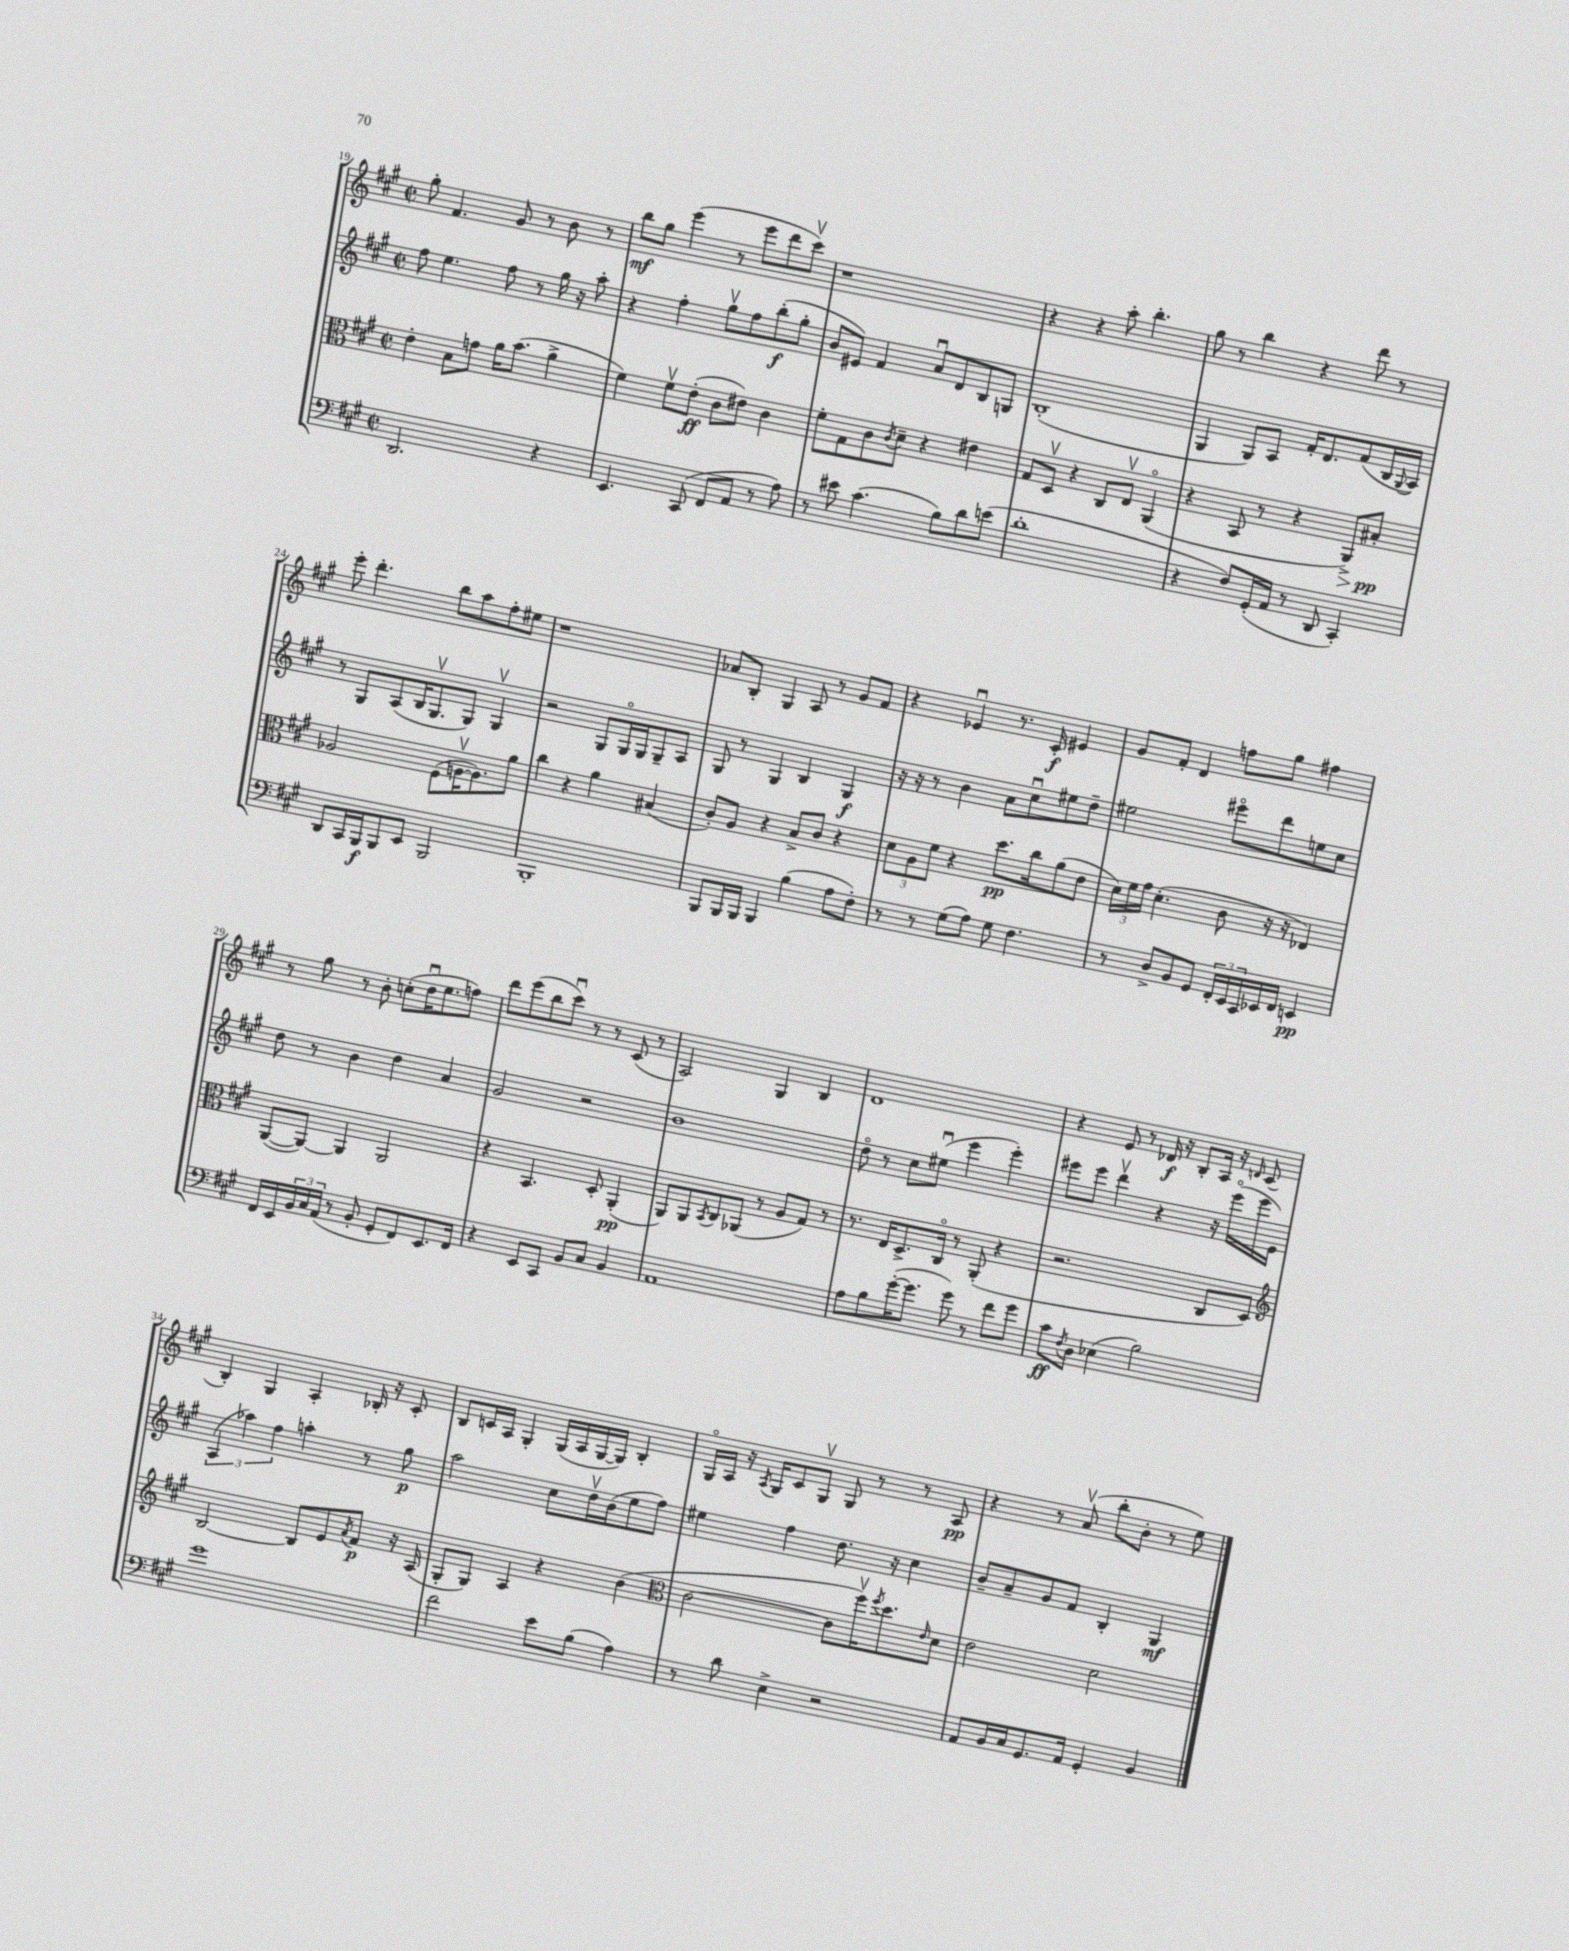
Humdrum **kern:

**kern	**dynam	**kern	**dynam	**kern	**dynam	**kern	**dynam
*part4	*part4	*part3	*part3	*part2	*part2	*part1	*part1
*staff4	*staff4	*staff3	*staff3	*staff2	*staff2	*staff1	*staff1
*clefF4	*	*clefC3	*	*clefG2	*	*clefG2	*
*k[f#c#g#]	*	*k[f#c#g#]	*	*k[f#c#g#]	*	*k[f#c#g#]	*
*M2/2	*	*M2/2	*	*M2/2	*	*M2/2	*
*met(c|)	*	*met(c|)	*	*met(c|)	*	*met(c|)	*
=19	=19	=19	=19	=19	=19	=19	=19
2.DD/	.	4e'\	.	8ff#\	.	8gg#'\	.
.	.	.	.	4.ee\	.	4.f#/	.
.	.	8B\L	.	.	.	.	.
.	.	8gn\J	.	.	.	.	.
.	.	16a\KL	.	8ff#\	.	8g#/	.
.	.	(8.b\J	.	.	.	.	.
.	.	.	.	8r	.	8r	.
4r	.	4a^\	.	16gg#\	.	8b\	.
.	.	.	.	16r	.	.	.
.	.	.	.	8aa'\	.	8r	.
=20	=20	=20	=20	=20	=20	=20	=20
4.EE/	.	4f#\)	.	4r	.	8bb\L	mf
.	.	.	.	.	.	8gg#\J	.
.	.	8f#v\L	.	4ff#'\	.	(4eee\	.
(8CC#/	.	(8e'\J	ff	.	.	.	.
8FF#/L	.	8c#\L	.	8gg#v\L	.	8r	.
8AA/J	.	8e#X\J)	.	8ff#\	.	8eee\L	.
8r	.	4c#\	.	(8bb'\	f	8ddd\	.
8A\)	.	.	.	8gg#'\J	.	8ccc#v\J)	.
=21	=21	=21	=21	=21	=21	=21	=21
8r	.	8f#'\L	.	8b/L	.	1r	.
8e#X\	.	8G#\	.	8e#X/J)	.	.	.
(4.c#\	.	8c#\	.	4f#/	.	.	.
.	.	8qc#/	.	.	.	.	.
.	.	8d~\J	.	.	.	.	.
.	.	4r	.	8au/L	.	.	.
8B\L)	.	.	.	8d/	.	.	.
8d\	.	4e#X\	.	8B/	.	.	.
(8en\J	.	.	.	8Gn/J	.	.	.
=22	=22	=22	=22	=22	=22	=22	=22
1d'	.	8G#/L	.	(1B'	.	4r	.
.	.	8Dv/J	.	.	.	.	.
.	.	4r	.	.	.	4r	.
.	.	8C#/L	.	.	.	8aa'\	.
.	.	8Ev/J	.	.	.	4.bb'\	.
.	.	(4AA/	.	.	.	.	.
=23	=23	=23	=23	=23	=23	=23	=23
4r	.	4r	.	4G#/	.	8gg#\	.
.	.	.	.	.	.	8r	.
8F#/L)	.	8BB/	.	8G#/L)	.	4bb\	.
(16GG#'/L	.	8r	.	8A/J	.	.	.
16AA/JJ	.	.	.	.	.	.	.
8r	.	4r	.	16f#'/KL	.	4r	.
.	.	.	.	8.d/	.	.	.
8DD/	.	.	.	.	.	.	.
!	!	!	!LO:HP:b	!	!	!	!
4CC#'/)	.	8AA^/L)	>	(8f#/	.	8ddd\	.
.	.	8B#X'/J	pp	16B/L	.	8r	.
.	.	.	.	8qqG#/	.	.	.
.	.	.	.	16A/JJ)	.	.	.
.	.	.	]	.	.	.	.
!!LO:LB:g=z
=24	=24	=24	=24	=24	=24	=24	=24
8DD/L	.	2A-X/	.	8r	.	8eee'\	.
16CC#/L	.	.	.	8G#/L	.	4.ddd'\	.
16BBB/J	f	.	.	.	.	.	.
8BBB/	.	.	.	(8A/	.	.	.
8EE/J	.	.	.	16B/K	.	.	.
.	.	.	.	8.G#v/	.	.	.
2BBB/	.	(8F#\L	.	.	.	8bb\L	.
.	.	[16Anv\K	.	8G#/J)	.	8aa\	.
.	.	8.A\])	.	.	.	.	.
.	.	.	.	4G#v/	.	8ff#'\	.
.	.	8a\J	.	.	.	8ee#X\J	.
=25	=25	=25	=25	=25	=25	=25	=25
1BBB'	.	4cc#\	.	2r	.	1r	.
.	.	4r	.	.	.	.	.
.	.	4a\	.	8G#/L	.	.	.
.	.	.	.	16G#/L	.	.	.
.	.	.	.	16G#/J	.	.	.
.	.	(4B#X/	.	8G#~/	.	.	.
.	.	.	.	8A/J	.	.	.
=26	=26	=26	=26	=26	=26	=26	=26
8BBB/L	.	8c#'/L)	.	8G#/	.	8a-X/L	.
16BBB/L	.	8A/J	.	8r	.	8B'/J	.
16BBB/JJ	.	.	.	.	.	.	.
4BBB/	.	4r	.	4G#/	.	4G#/	.
(4B\	.	8B^/L	.	4B/	.	8A/	.
.	.	8c#/J	.	.	.	8r	.
8A\L	.	4r	.	4G#/	f	8g#/L	.
8F#'\J)	.	.	.	.	.	8f#/J	.
=27	=27	=27	=27	=27	=27	=27	=27
8r	.	12d\L	.	16r	.	4r	.
.	.	.	.	16r	.	.	.
.	.	12A\	.	.	.	.	.
8r	.	.	.	8r	.	.	.
.	.	12f#\J	.	.	.	.	.
(8G#\L	.	4r	.	4b\	.	4e-Xu/	.
8A\J)	.	.	.	.	.	.	.
8G#\	.	8.dd\L	pp	8a\L	.	8.r	.
4.F#\	.	.	.	8cc#u\	.	.	.
.	.	16cc#\k	.	.	.	16c#'/	f
.	.	(8a\	.	8ee#X\	.	4e#X/	.
.	.	8e\J	.	8dd~\J	.	.	.
=28	=28	=28	=28	=28	=28	=28	=28
8r	.	24d\LL)	.	2ee#X\	.	8g#/L	.
.	.	24f#\	.	.	.	.	.
.	.	24g#\JJ	.	.	.	.	.
8D^/L	.	(4.d'\	.	.	.	8f#'/J	.
8BB/	.	.	.	.	.	4d/	.
8GG#/J	.	.	.	.	.	.	.
24FF#'/LL	.	8c#\	.	8eee#X\L	.	8ffn\L	.
24EE/	.	.	.	.	.	.	.
24CC#/	.	.	.	.	.	.	.
16EE-X/	.	16r	.	8ddd\	.	8gg#\J	.
16FF#/JJ	.	16r	.	.	.	.	.
4EEn/	pp	4E-X/)	.	8een\	.	4ff#X\	.
.	.	.	.	8cc#\J	.	.	.
!!LO:LB:g=z
=29	=29	=29	=29	=29	=29	=29	=29
16FF#/LL	.	([8AA/L	.	8dd\	.	8r	.
16EE/	.	.	.	.	.	.	.
24BB/	.	8AA/J_)	.	8r	.	8gg#\	.
24C#/	.	.	.	.	.	.	.
(24AA/JJ	.	.	.	.	.	.	.
8r	.	4AA/]	.	4b\	.	8r	.
8BB'/	.	.	.	.	.	8b'\	.
8GG#'/L	.	2AA/	.	4dd\	.	(8ccn'\L	.
8FF#/)	.	.	.	.	.	16ddu\K	.
.	.	.	.	.	.	8.ee\	.
8.EE/	.	.	.	4a/	.	.	.
.	.	.	.	.	.	8ffn\J)	.
16FF#/Jk	.	.	.	.	.	.	.
=30	=30	=30	=30	=30	=30	=30	=30
4r	.	4r	.	2g#/	.	8ddd\L	.
.	.	.	.	.	.	(8eee\	.
8EE/L	.	4.BB/	.	.	.	8bb\	.
8CC#/J	.	.	.	.	.	8ccc#u\J)	.
8BB/L	.	.	.	2r	.	8r	.
8C#/J	.	8D'/	.	.	.	8r	.
4BB/	.	(4AA'/	pp	.	.	(8c#/	.
.	.	.	.	.	.	8r	.
=31	=31	=31	=31	=31	=31	=31	=31
1AA	.	8AA/L)	.	1b	.	2A/)	.
.	.	8AA/	.	.	.	.	.
.	.	8qBB/	.	.	.	.	.
.	.	8C#/	.	.	.	.	.
.	.	(8AA-X/J	.	.	.	.	.
.	.	8r	.	.	.	4G#/	.
.	.	8A/L	.	.	.	.	.
.	.	8G#/J)	.	.	.	4B/	.
.	.	8r	.	.	.	.	.
=32	=32	=32	=32	=32	=32	=32	=32
8A\L	.	8.r	.	8dd\	.	1d	.
8B\	.	.	.	8r	.	.	.
.	.	16E/KL	.	.	.	.	.
([16g#'\K	.	8.D^/	.	8cc#\L	.	.	.
8.g#\J]	.	.	.	.	.	.	.
.	.	.	.	(8ee#Xu\J	.	.	.
.	.	16C#/Jk	.	.	.	.	.
8g#\)	.	8r	.	4eee\	.	.	.
8r	.	(8AA'/	.	.	.	.	.
8f#\L	.	4r	.	4eee'\)	.	.	.
8g#\J	.	.	.	.	.	.	.
=33	=33	=33	=33	=33	=33	=33	=33
8c#\L	ff	2.r	.	8eee#X\L	.	4r	.
8qF#/	.	.	.	.	.	.	.
8D\J	.	.	.	8eee#\J	.	.	.
(4E-X\	.	.	.	4dddv\	.	8e/	.
.	.	.	.	.	.	8r	.
2B\)	.	.	.	4r	.	16d-X/	f
.	.	.	.	.	.	16r	.
.	.	.	.	.	.	8B'/L	.
.	.	8C#/L	.	16r	.	16A/Jk	.
.	.	.	.	(16eee#\LL	.	16r	.
.	.	.	.	.	.	16qqdn/	.
.	.	8D/J)	.	16eee#\	.	(8c#/	.
.	.	.	.	16e\JJ)	.	.	.
!!LO:LB:g=z
=34	=34	=34	=34	=34	=34	=34	=34
*	*	*clefG2	*	*	*	*	*
1g#	.	[2B/	.	(6A/	.	4B'/)	.
.	.	.	.	6aa-X\)	.	.	.
.	.	.	.	.	.	4G#/	.
.	.	.	.	6ff#\	.	.	.
.	.	8B/L]	.	4aan'\	.	4A'/	.
.	.	8e/	.	.	.	.	.
.	.	8qa/	.	.	.	.	.
.	.	8f#/J	p	8r	.	16B-X'/	.
.	.	.	.	.	.	16r	.
.	.	16r	.	8gg#\	p	8c#'/	.
.	.	(16A/	.	.	.	.	.
=35	=35	=35	=35	=35	=35	=35	=35
2f#\	.	8G#'/L	.	2aa\	.	8B/L	.
.	.	8G#/J)	.	.	.	16cn/L	.
.	.	.	.	.	.	16A/JJ	.
.	.	4A/	.	.	.	4G#'/	.
8e\L	.	4r	.	8cc#\L	.	(16G#/LL	.
.	.	.	.	.	.	16A/	.
(8B\J	.	.	.	16ddv\L	.	[16G#/	.
.	.	.	.	(16b\J	.	16G#/JJ])	.
4A\)	.	(4b\	.	8ee\	.	4B'/	.
.	.	.	.	8ff#\J)	.	.	.
=36	=36	=36	=36	=36	=36	=36	=36
*	*	*clefC3	*	*	*	*	*
8r	.	[2c#\	.	4ee#X\	.	16G#/LL	.
.	.	.	.	.	.	16A/JJ	.
8d\	.	.	.	.	.	16r	.
.	.	.	.	.	.	8qA/	.
.	.	.	.	.	.	16G#/KL	.
4E^\	.	.	.	4ff#\	.	8c#/	.
.	.	.	.	.	.	8G#v/J	.
2r	.	8c#\L]	.	8.dd\	.	8G#/	.
.	.	16ff#v\K)	.	.	.	8r	.
.	.	8qff#/	.	.	.	.	.
.	.	8.dd\	.	16r	.	.	.
.	.	.	.	4cc#\	.	8r	.
.	.	16qqe/	.	.	.	.	.
.	.	8d\J	.	.	.	8A/	pp
=37	=37	=37	=37	=37	=37	=37	=37
8AA/L	.	2e\	.	8b~/L	.	4r	.
16BB/L	.	.	.	8a~/	.	.	.
16C#/J	.	.	.	.	.	.	.
8.GG#/	.	.	.	8g#/	.	8r	.
.	.	.	.	8f#/J	.	(8av/	.
16AA/Jk	.	.	.	.	.	.	.
4GG#'/	.	2d\	.	4B'/	.	8bb'\L	.
.	.	.	.	.	.	8b'\J	.
4BB/	.	.	.	4G#/	mf	8r	.
.	.	.	.	.	.	8ee\)	.
==	==	==	==	==	==	==	==
*-	*-	*-	*-	*-	*-	*-	*-
